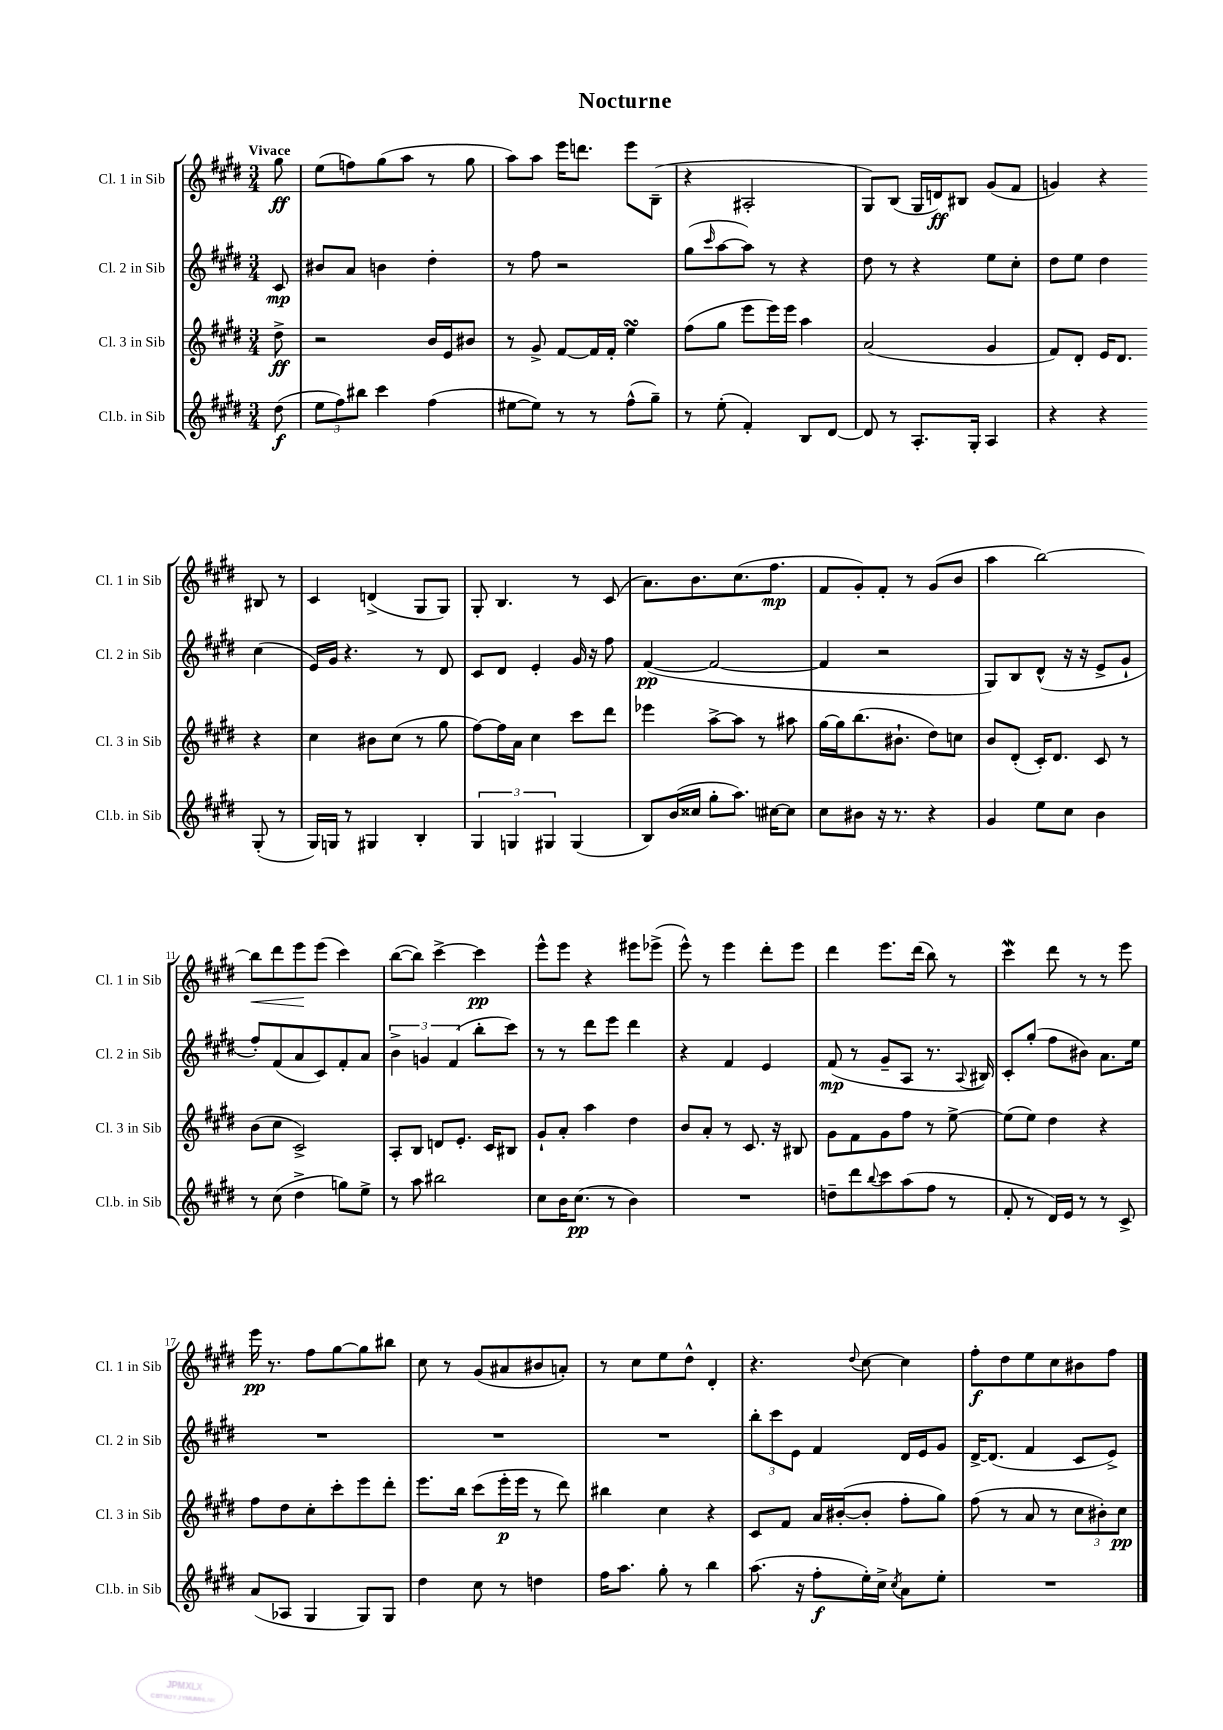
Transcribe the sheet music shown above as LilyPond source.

\header { title = "Nocturne" }
<<
\new StaffGroup <<
\new Staff = "s0" \with { instrumentName = "Cl. 1 in Sib" shortInstrumentName = "Cl. 1 in Sib" } {
    \clef treble \key e \major \numericTimeSignature \time 3/4 \partial 8 \tempo "Vivace"
    gis''8\ff |
    e''8( f''8) gis''8( a''8 r8 gis''8 |
    a''8) a''8 e'''16 d'''8. e'''8 b8--( |
    r4 ais2-. |
    gis8) b8( gis16 d'16\ff) bis8 gis'8( fis'8 |
    g'4) r4 bis8 r8 |
    cis'4 d'4->( gis8 gis8) |
    gis8-. b4. r8 cis'8( |
    a'8.) b'8. cis''8.( fis''8.\mp |
    fis'8 gis'8-.) fis'8-. r8 gis'8( b'8 |
    a''4 b''2~) |
    b''8\< dis'''8 e'''8\! e'''8( cis'''4) |
    b''8~( b''8) cis'''4~-> cis'''4\pp |
    e'''8-^ e'''8 r4 eis'''8 ees'''8->( |
    e'''8-^) r8 e'''4 dis'''8-. e'''8 |
    dis'''4 e'''8. dis'''16( b''8) r8 |
    cis'''4\mordent dis'''8 r8 r8 e'''8 |
    e'''16\pp r8. fis''8 gis''8~ gis''8 bis''8 |
    cis''8 r8 gis'8( ais'8 bis'8 a'8-.) |
    r8 cis''8 e''8 dis''8-^ dis'4-. |
    r4. \appoggiatura { dis''8 } cis''8~ cis''4 |
    fis''8-.\f dis''8 e''8 cis''8 bis'8 fis''8 \bar "|." |
}
\new Staff = "s1" \with { instrumentName = "Cl. 2 in Sib" shortInstrumentName = "Cl. 2 in Sib" } {
    \clef treble \key e \major \numericTimeSignature \time 3/4 \partial 8
    cis'8\mp |
    bis'8 a'8 b'4 dis''4-. |
    r8 fis''8 r2 |
    gis''8( \grace { cis'''16 } a''8~ a''8) r8 r4 |
    dis''8 r8 r4 e''8 cis''8-. |
    dis''8 e''8 dis''4 cis''4( |
    e'16) gis'16 r4. r8 dis'8 |
    cis'8 dis'8 e'4-. gis'16 r16 fis''8 |
    fis'4~\pp( fis'2~ |
    fis'4 r2 |
    gis8) b8 dis'8-^( r16 r16 e'8-> gis'8-! |
    fis''8-.) fis'8( a'8 cis'8) fis'8-. a'8 |
    \tuplet 3/2 { b'4-> g'4 fis'4( } b''8-. cis'''8) |
    r8 r8 dis'''8 e'''8 dis'''4 |
    r4 fis'4 e'4 |
    fis'8\mp( r8 gis'8-- a8 r8. \appoggiatura { a8 } bis16) |
    cis'8-. gis''8-.( fis''8 bis'8) a'8. e''16 |
    R2. |
    R2. |
    R2. |
    \tuplet 3/2 { b''8-. cis'''8 e'8 } fis'4 dis'16 e'16 gis'8 |
    dis'16~-> dis'8.( fis'4 cis'8 e'8->) \bar "|." |
}
\new Staff = "s2" \with { instrumentName = "Cl. 3 in Sib" shortInstrumentName = "Cl. 3 in Sib" } {
    \clef treble \key e \major \numericTimeSignature \time 3/4 \partial 8
    dis''8->\ff |
    r2 b'16 e'16 bis'8 |
    r8 gis'8-> fis'8~ fis'16 fis'16-. e''4\turn |
    fis''8( gis''8 e'''8 e'''16) e'''16 a''4 |
    a'2( gis'4 |
    fis'8) dis'8-. e'16 dis'8. r4 |
    cis''4 bis'8 cis''8( r8 gis''8 |
    fis''8~) fis''16 a'16 cis''4 cis'''8 dis'''8 |
    ees'''4 a''8~-> a''8 r8 ais''8 |
    gis''16~ gis''16 b''8.( bis'8.-! dis''8) c''8 |
    b'8 dis'8-.( cis'16-.) dis'8. cis'8 r8 |
    b'8( cis''8 cis'2->) |
    a8-. b8 d'8 e'8.-. cis'16 bis8 |
    gis'8-! a'8-. a''4 dis''4 |
    b'8 a'8-. r8 cis'8. r16 bis8 |
    gis'8 fis'8 gis'8 fis''8 r8 e''8~-> |
    e''8( e''8) dis''4 r4 |
    fis''8 dis''8 cis''8-. cis'''8-. e'''8 dis'''8-. |
    e'''8. b''16 cis'''8( e'''16-.\p e'''16 r8 dis'''8) |
    bis''4 cis''4 r4 |
    cis'8 fis'8 a'16 bis'16~-.( bis'8-. fis''8-. gis''8) |
    fis''8( r8 a'8 r8 \tuplet 3/2 { cis''8 bis'8-.) cis''8\pp } \bar "|." |
}
\new Staff = "s3" \with { instrumentName = "Cl.b. in Sib" shortInstrumentName = "Cl.b. in Sib" } {
    \clef treble \key e \major \numericTimeSignature \time 3/4 \partial 8
    dis''8\f( |
    \tuplet 3/2 { e''8 fis''8) bis''8 } cis'''4 fis''4( |
    eis''8~ eis''8) r8 r8 fis''8-^( gis''8--) |
    r8 e''8-.( fis'4-.) b8 dis'8~ |
    dis'8 r8 a8.-. gis16-. a4 |
    r4 r4 gis8-.( r8 |
    gis16) g16 r8 gis4 b4-. |
    \tuplet 3/2 { gis4 g4 gis4 } gis4( |
    b8) b'16( cisis''16 gis''8-. a''8.) cis''16~ cis''8 |
    cis''8 bis'8 r16 r8. r4 |
    gis'4 e''8 cis''8 b'4 |
    r8 cis''8( dis''4-> g''8) e''8-> |
    r8 a''8 bis''2 |
    cis''8 b'16 cis''8.\pp( r8 b'4) |
    R2. |
    d''8-- dis'''8 \appoggiatura { b''8 } cis'''8 a''8( fis''8 r8 |
    fis'8-. r8 dis'16) e'16 r8 r8 cis'8-> |
    a'8( aes8 gis4 gis8) gis8 |
    dis''4 cis''8 r8 d''4 |
    fis''16 a''8. gis''8-. r8 b''4 |
    a''8.( r16 fis''8-.\f e''16-.) cis''16-> \acciaccatura { cis''8 } a'8 e''8-. |
    R2. \bar "|." |
}
>>
>>
